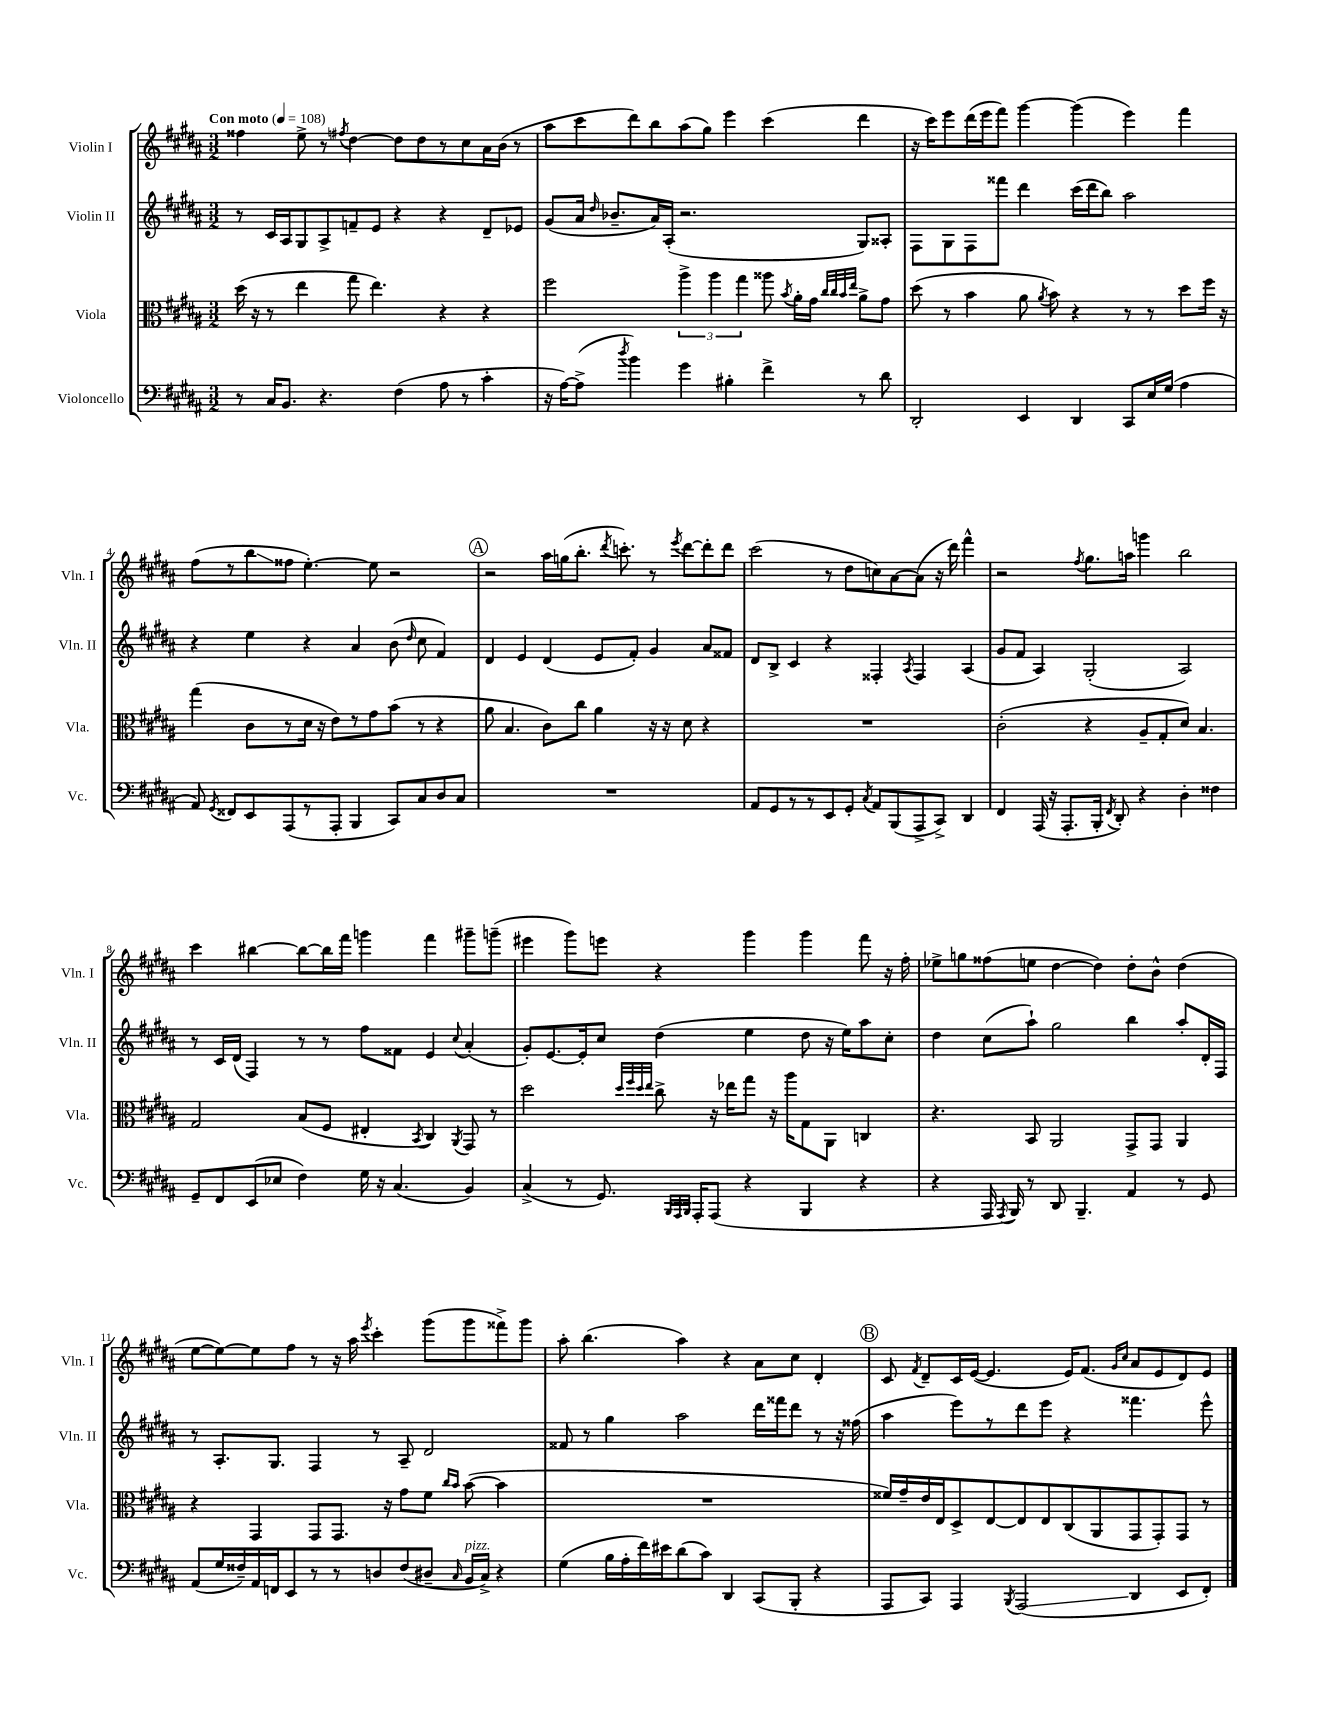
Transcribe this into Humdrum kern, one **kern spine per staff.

**kern	**kern	**kern	**kern
*staff4	*staff3	*staff2	*staff1
*clefF4	*clefC3	*clefG2	*clefG2
*k[f#c#g#d#a#]	*k[f#c#g#d#a#]	*k[f#c#g#d#a#]	*k[f#c#g#d#a#]
*M3/2	*M3/2	*M3/2	*M3/2
*MM108	*MM108	*MM108	*MM108
8r	(16dd#	8r	4ff##
.	16r	.	.
16C#	8r	16c#	.
8.BB	.	16A#	.
.	4ee	8G#	8ee^
4.r	.	8A#^	8r
.	.	.	8qff#
.	8gg#	8f~	[4dd#
.	4.ee)	8e	.
(4F#	.	4r	8dd#]
.	.	.	8dd#
8A#	4r	4r	8r
8r	.	.	8cc#
4c#'	4r	8d#~	16a#
.	.	.	(16b
.	.	8e-	8r
=	=	=	=
16r	2ff#	(8g#	8aa#
[16A#)	.	.	.
(8A#^]	.	16a#	8ccc#
.	.	16qqdd#	.
.	.	8.b-~	.
8qdd#	.	.	.
4b)	.	.	8ddd#)
.	.	16a#)	8bb
.	.	(16A#'	.
4g#	6aa#^	2.r	(8aa#
.	.	.	8gg#)
.	6aa#	.	.
4B#'	.	.	4eee
.	6gg#	.	.
4f#^	8aa##	.	(4ccc#
.	8qb	.	.
.	16a#'	.	.
.	16g#	.	.
.	32qqcc#	.	.
.	32qqcc#	.	.
.	32qqb	.	.
.	32qqee	.	.
8r	8a#^	8G#)	4ddd#
8d#	8g#	8A##'	.
=	=	=	=
2DD#'	(8dd#	8F#	16r
.	.	.	16ccc#)
.	8r	8G#	8eee
.	4b	8F#	(16ddd#
.	.	.	16eee
.	.	8fff##	8fff#)
4EE	8a#	4ddd#	[4ggg#
.	8qa#	.	.
.	8b)	.	.
4DD#	4r	(16ccc#	(4ggg#]
.	.	16ddd#	.
.	.	8bb)	.
8CC#	8r	2aa#	4eee)
16E	8r	.	.
(16G#	.	.	.
4A#	8dd#	.	4fff#
.	16ff#	.	.
.	16r	.	.
=	=	=	=
8AA#)	(4gg#	4r	(8ff#
8qGG#	.	.	.
8FF##	.	.	8r
8EE	8c#	4ee	8bb
(8AAA#	8r	.	8ff##
8r	16d#	4r	[4.ee')
.	16r	.	.
8AAA#'	8e)	.	.
4BBB	8r	4a#	.
.	8g#	.	8ee]
8CC#)	(8b	(8b	2r
.	.	16qqdd#	.
8C#	8r	8cc#	.
8D#	4r	4f#)	.
8C#	.	.	.
=	=	=	=
1.r	8a#	4d#	2r
.	4.B	.	.
.	.	4e	.
.	8c#)	(4d#	16aa#
.	.	.	(16gg
.	8cc#	.	8.bb'
.	4a#	8e	.
.	.	.	8qddd#
.	.	.	8.ccc')
.	.	8f#')	.
.	16r	4g#	8r
.	16r	.	.
.	.	.	8qeee
.	8d#	.	[8ddd#
.	4r	8a#	8ddd#']
.	.	8f##	8ddd#
=	=	=	=
8AA#	1.r	8d#	(2ccc#
8GG#	.	8B^	.
8r	.	4c#	.
8r	.	.	.
8EE	.	4r	8r
8GG#'	.	.	8dd#
8qC#	.	.	.
8AA#	.	4F##'	8cc)
(8BBB	.	.	[8a#
.	.	8qA#	.
8AAA#^	.	4F##	(8a#]
8CC#^)	.	.	16r
.	.	.	16ddd#)
4DD#	.	(4A#	4fff#^^
=	=	=	=
4FF#	(2c#'	8g#	2r
.	.	8f#	.
(16AAA#	.	4A#)	.
16r	.	.	.
8.AAA#'	.	.	.
.	.	.	8qff#
.	4r	(2G#'	8.gg#
16BBB'	.	.	.
8qFF#	.	.	.
8DD#')	.	.	.
.	.	.	16aa
4r	8A#~	.	4ggg
.	8G#'	.	.
4D#'	8d#)	2A#)	2bb
.	4.B	.	.
4F##	.	.	.
=	=	=	=
8GG#~	2G#	8r	4ccc#
8FF#	.	16c#	.
.	.	(16d#	.
(8EE	.	4F#)	[4bb#
8E-	.	.	.
4F#)	(8B	8r	8bb#_
.	8F#	8r	16bb#]
.	.	.	16fff#
16G#	4E#'	8ff#	4ggg
16r	.	.	.
(4.C#	.	8f##	.
.	8qBB	.	.
.	4C#)	4e	4fff#
.	8qAA#	8qqcc#	.
4BB)	8GG#	(4a#'	8ggg#~
.	8r	.	(8ggg~
=	=	=	=
(4C#^	2dd#	8g#')	4eee#
.	.	[8.e	.
8r	.	.	8ggg#)
.	.	16e']	.
8.GG#)	.	8cc#	8eee
.	32qqdd#	.	.
.	32qqff#	.	.
.	32qqdd#	.	.
.	32qqee	.	.
.	8cc#^	(4dd#	4r
32qqBBB	.	.	.
32qqAAA#	.	.	.
32qqBBB	.	.	.
16AAA#'	.	.	.
(8AAA#	16r	.	.
.	16ee-	.	.
4r	8gg#	4ee	4ggg#
.	16r	.	.
.	16aa#	.	.
4BBB	8G#	8dd#	4ggg#
.	8AA#	16r	.
.	.	16ee)	.
4r	4C	8aa#	8fff#
.	.	8cc#'	16r
.	.	.	16ff#'
=	=	=	=
4r	4.r	4dd#	8ee-^
.	.	.	8gg
16AAA#	.	(8cc#	(8ff##
8qAAA#	.	.	.
16BBB)	.	.	.
8r	8BB	8aa#`)	8ee
8DD#	2AA#	2gg#	[4dd#
4.BBB~	.	.	.
.	.	.	4dd#])
4AA#	8GG#^	4bb	8dd#'
.	8GG#	.	8b^^
8r	4AA#	8aa#'	(4dd#
8GG#	.	16d#'	.
.	.	16F#	.
=	=	=	=
(8AA#	4r	8r	[8ee
16G#	.	8.A#'	8ee_)
16F##~)	.	.	.
16AA#	4GG#	.	8ee]
16FF	.	8.G#	.
8EE	.	.	8ff#
8r	8GG#	4F#	8r
8r	8.GG#	.	16r
.	.	.	16aa#
.	.	.	8qeee
8D	.	8r	4ccc#'
.	16r	.	.
(8F##	8g#	8A#~	.
8D#~	8f#	2d#	(8ggg#
.	16qqcc#	.	.
16qqC#	16qqb	.	.
16BB	([8b	.	8ggg#
16C#^)	.	.	.
4r	4b]	.	8fff##^)
.	.	.	8ggg#
=	=	=	=
(4G#	1.r	8f##	8aa#'
.	.	8r	(4.bb
16B	.	4gg#	.
16A#'	.	.	.
16f#)	.	.	.
16e#	.	.	.
(8d#	.	2aa#	4aa#)
8c#)	.	.	.
4DD#	.	.	4r
(8CC#	.	16ddd#	8a#
.	.	16fff##	.
8BBB'	.	8ddd#	8cc#
4r	.	8r	4d#'
.	.	16r	.
.	.	(16ff##	.
=	=	=	=
8AAA#	16f##)	4aa#	8c#
.	16g#~	.	.
.	.	.	8qf#
8CC#)	16e	.	8d#~
.	16E	.	.
4AAA#	8D#^	8eee)	16c#
.	.	.	([16e
.	[8E	8r	4.e]
8qBBB	.	.	.
(2AAA#	8E]	8ddd#	.
.	8E	8eee	.
.	(8C#	4r	16e)
.	.	.	(8.f#
.	8AA#	.	.
.	.	.	16qqg#
.	.	.	16qqcc#
4DD#	8GG#	4.fff##	8a#
.	8GG#')	.	8e
8EE	8GG#	.	8d#)
8FF#')	8r	8eee^^	8e
==	==	==	==
*-	*-	*-	*-
